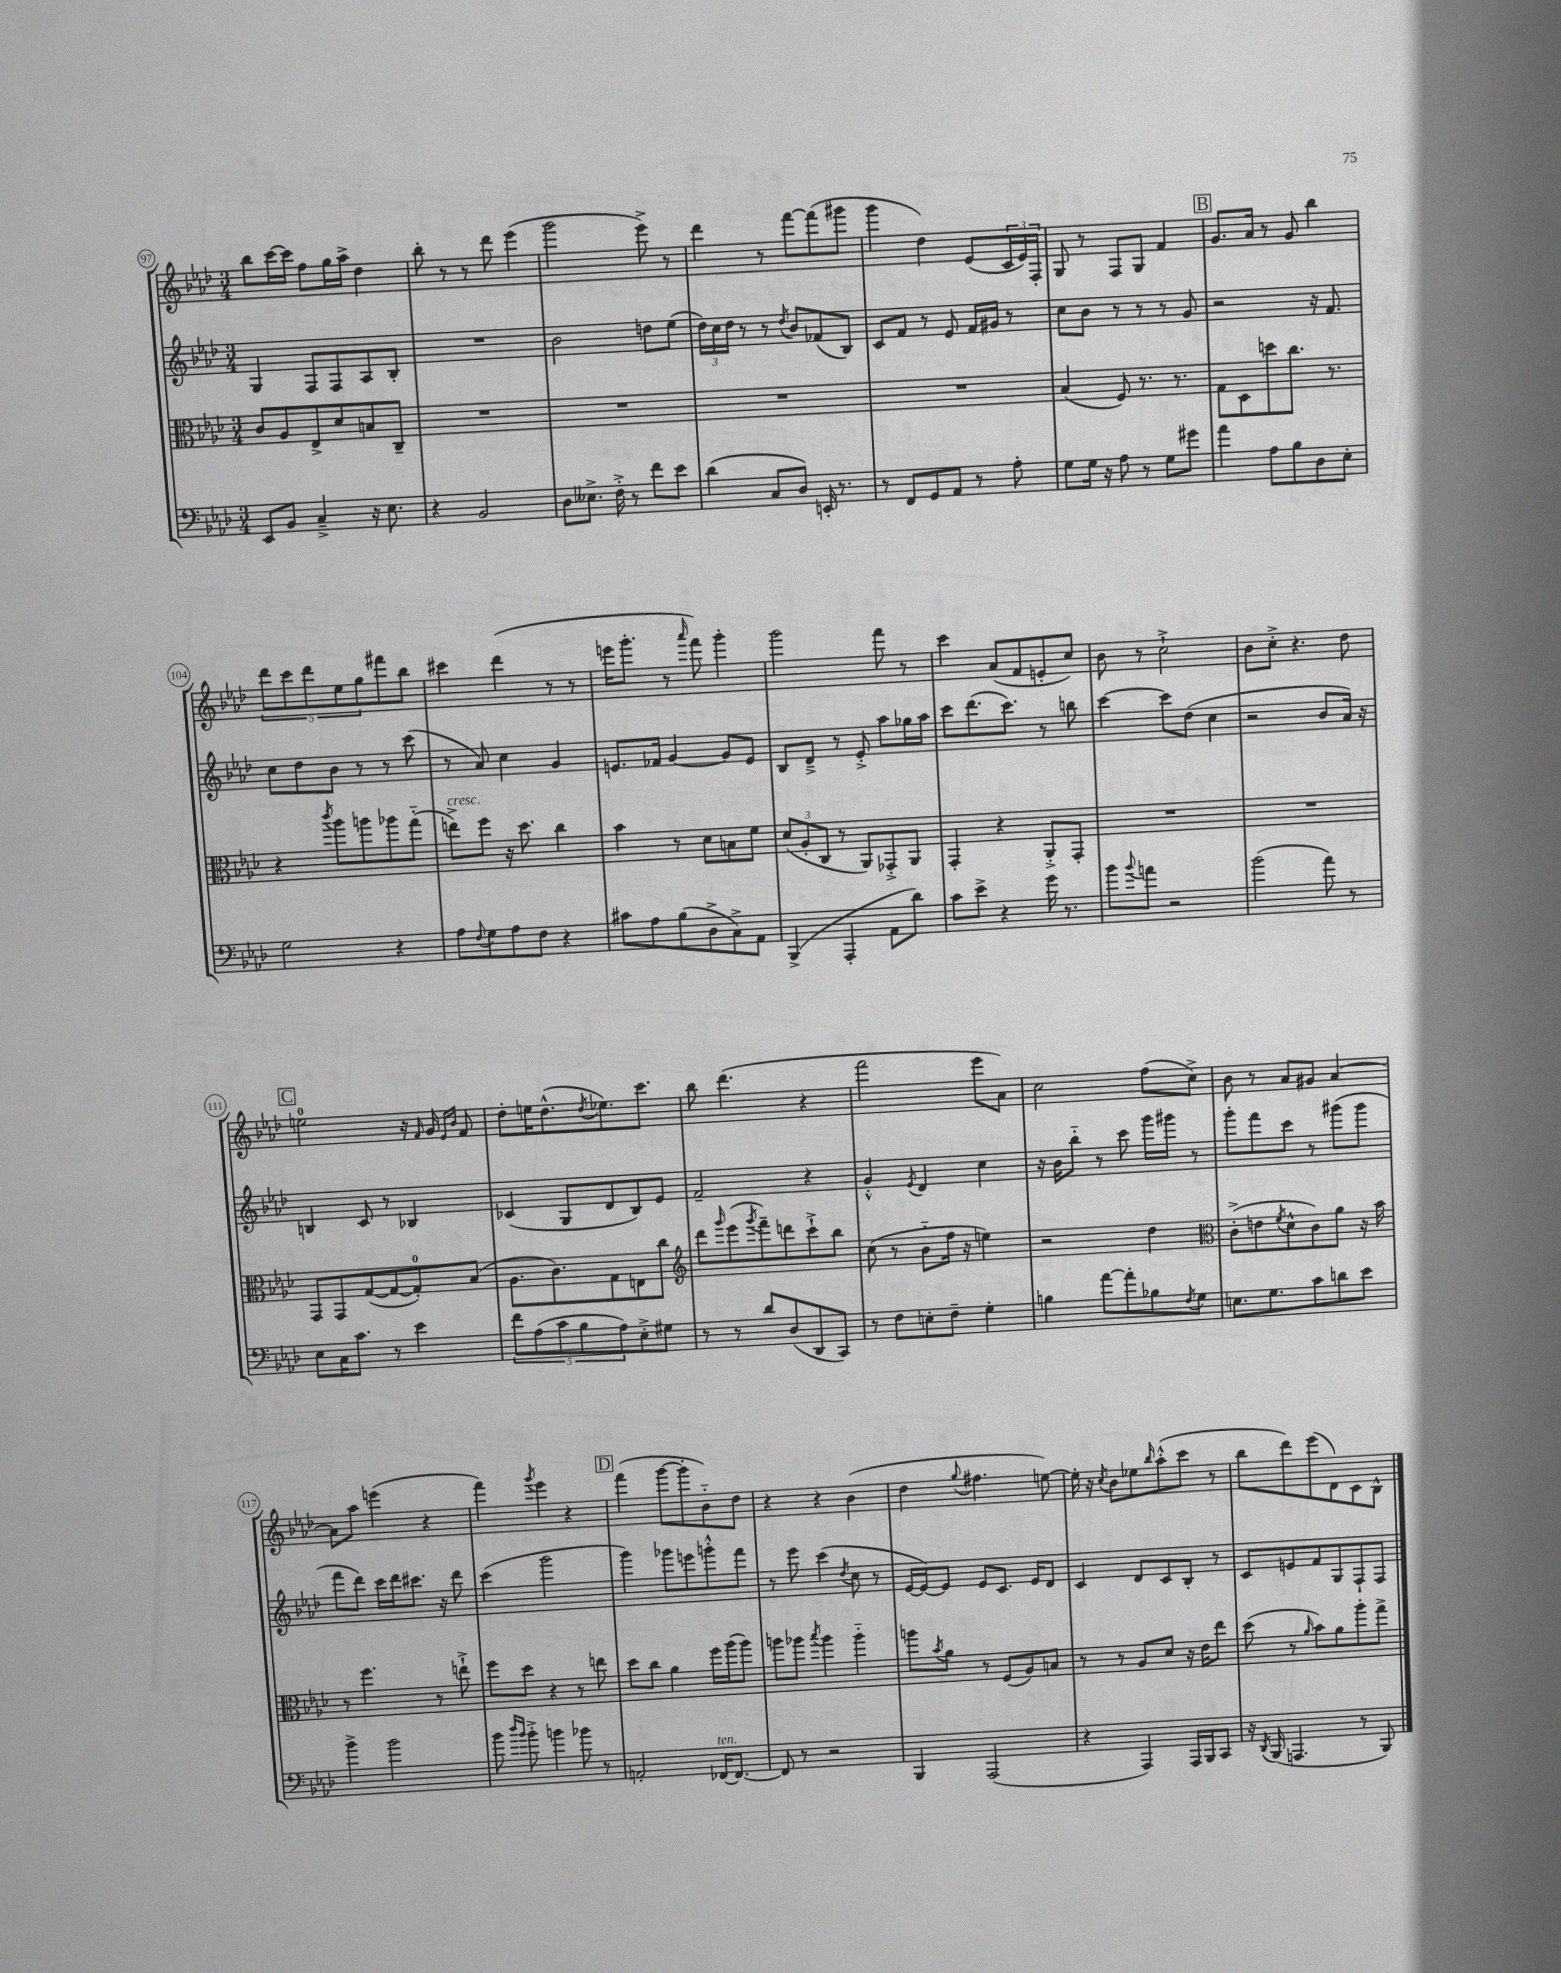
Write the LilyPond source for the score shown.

<<
\new StaffGroup <<
\new Staff = "s0" {
    \clef treble \key aes \major \numericTimeSignature \time 3/4
    bes''8 c'''16~ c'''16 f''8 g''16 aes''16-> des''4 |
    bes''8-. r8 r8 des'''8 ees'''4( |
    g'''2 ees'''8->) r8 |
    des'''4 r8 f'''8~ f'''8( gis'''8 |
    g'''4 des''4) ees'8( \tuplet 3/2 { c'16 ees'16) f16-. } |
    g8 r8 f8 g8 f'4 |
    \mark \markup { \box "B" } g'8. aes'16 r8 g'8 bes''4 |
    \tuplet 5/4 { des'''8 c'''8 des'''8 ees''8 g''8 } fis'''8 bes''8 |
    cis'''4 des'''4( r8 r8 |
    e'''16 g'''8.-. r8 \grace { aes'''16 } f'''8) g'''4-. |
    g'''2 f'''8 r8 |
    c'''4 aes'8( f'8 e'8-. c''8) |
    bes'8 r8 c''2-!-> |
    bes'8 c''8-.-> r4. des''8 |
    \mark \markup { \box "C" } e''2-0 r16 \grace { f'16 } g'16 \grace { ees'16 bes'16 } f'8 |
    des''8-. e''16 des''8.-^( \acciaccatura { des''8 } ees''8.) c'''8. |
    bes''8 des'''4.( r4 |
    f'''2 ees'''8 aes'8) |
    c''2 f''8( c''8->) |
    bes'8 r8 aes'8 gis'8 aes'4~ |
    aes'8 aes''8 e'''4( r4 |
    f'''4) \acciaccatura { g'''8 } ees'''4 r4 |
    \mark \markup { \box "D" } f'''4( g'''8~ g'''8-. bes'8-_) des''8 |
    r4 r4 bes'4( |
    des''4 \appoggiatura { g''8 } fis''4. e''8~) |
    e''16-. r16 \acciaccatura { c''8 } bes'8 ees''8 \grace { bes''16 } aes''8-.-^( c'''8 r8 |
    bes''8 des'''8) ees'''8( des'8) c'8 bes8-^ \bar "|." |
}
\new Staff = "s1" {
    \clef treble \key aes \major \numericTimeSignature \time 3/4
    g4 f8 f8 aes8 bes8-. |
    R2. |
    bes'2 d''8 ees''8( |
    \tuplet 3/2 { des''16) c''16 des''16 } r8 r8 \acciaccatura { des''8 } bes'8 fes'8( bes8) |
    c'8 f'8 r8 ees'8 f'16 gis'16 r8 |
    c''8 bes'8 r8 r8 r8 g'8 |
    \mark \markup { \box "B" } r2 r16 f'8. |
    c''8 des''8 bes'8 r8 r8 c'''8( |
    r8 aes'8) c''4 g'4 |
    e'8. fes'16 g'4~ g'8 e'8 |
    bes8 des'8---> r8 ees'8-.-> aes''8 ges''16 aes''16 |
    c'''8 des'''8.( c'''8.) r8 b''8 |
    c'''4~ c'''8 des''8( c''4 |
    r2 bes'8 aes'16) r16 |
    \mark \markup { \box "C" } b4 c'8 r8 bes4 |
    ces'4( g8 des'8 bes8) ees'8 |
    f'2-- r4 |
    g'4-.-^ \acciaccatura { ees'8 } des'4 c''4 |
    r16 bes'16 bes''8-_ r8 c'''8 g'''16 gis'''16 r8 |
    g'''8-. f'''8 c'''8 r8 gis'''8( gis'''8 |
    f'''8 des'''8) c'''16 des'''16 cis'''8. r16 des'''8 |
    c'''4( g'''2 |
    \mark \markup { \box "D" } g'''4) ges'''8 e'''8 g'''8-.-^ f'''8 |
    r8 ees'''8 c'''4( \acciaccatura { des''8 } c''8 r8 |
    ees'16~ ees'16~) ees'8 ees'8 c'8. ees'16 des'8 |
    c'4 des'8 c'8 bes8-. r8 |
    c'8 e'8 f'8 g8 f8-! f8 \bar "|." |
}
\new Staff = "s2" {
    \clef alto \key aes \major \numericTimeSignature \time 3/4
    c'8 aes8 ees8-> des'8 b8 c8-- |
    R2. |
    R2. |
    R2. |
    R2. |
    bes4( f8) r8. r8. |
    \mark \markup { \box "B" } g8 des8 d''8 c''8. r8. |
    r4 \acciaccatura { c'''8 } aes''8 a''8 aes''8 g''8-_( |
    e''8->^\markup { \italic "cresc." }) f''8 r16 des''8. c''4 |
    bes'4 r8 des'8 b8 f'8 |
    \tuplet 3/2 { des'8( aes8-. c8 } r8 aes,8) ges,8-.-> aes,8 |
    g,4-. r4 aes,8-.-> g,8-. |
    R2. |
    R2. |
    \mark \markup { \box "C" } g,8 g,8 g8~( g8~ g8-0-.) bes8( |
    aes8. c'8.) g8 e8 c''8 |
    \clef treble des'''8 \grace { g'''16 } ees'''8( \acciaccatura { g'''8 } f'''8--) d'''8 c'''8-!-> bes''8 |
    c''8( r8 bes'8-_ f''16 r16 e''4) |
    r2 des''4 |
    \clef alto c'8-.->( e'8 \acciaccatura { f'8 } des'8-^ c'8) aes'8 r16 bes'16 |
    r8 f''4. r8 e''8-!-> |
    f''8 des''8 r4 r8 e''8 |
    \mark \markup { \box "D" } des''8 c''8 aes'4 f''16 aes''16( aes''8) |
    a''8 aes''8 \acciaccatura { bes''8 } aes''4 aes''4-_ |
    a''8 \acciaccatura { bes'8 } aes'8 r8 f8( aes8) b8 |
    r8 r8 aes8 des'8 r16 ees'16 ees''8 |
    des''8( r8 \grace { aes'16 } bes'8) aes'8 aes''8-. g''8-> \bar "|." |
}
\new Staff = "s3" {
    \clef bass \key aes \major \numericTimeSignature \time 3/4
    ees,8 bes,8 c4---> r16 ees8. |
    r4 bes,2 |
    des8 eeses8.-> f16-.-> r8 f'8 ees'8 |
    des'4( c8 des8) e,16-. r8. |
    r8 f,8 g,8 aes,8 r8 aes8-. |
    g8 g16 r16 aes8 r8 g8 gis'8 |
    \mark \markup { \box "B" } aes'4 aes8 bes8 des8 ees8-. |
    g2 r4 |
    aes8 \appoggiatura { f8 } g8 aes8 f8 r4 |
    cis'8 aes8 bes8( des8-> c8->) aes,8 |
    bes,,4->( aes,,4-. aes,8 des'8) |
    c'8 ees'8-> r4 g'16 r8. |
    bes'8 \appoggiatura { bes'8 } a'8 r2 |
    bes'2( aes'8) r8 |
    \mark \markup { \box "C" } ees8 c16 c'8. r8 ees'4 |
    \tuplet 5/4 { f'8 aes8( c'8 bes8 aes8) } ees8-.-> gis8 |
    r8 r8 des'8 des8( des,8 c,8) |
    r8 f8 e8-. f8-- g4-. |
    b4 aes'8~ aes'8-. bes8 \acciaccatura { f8 } g8 |
    e8. g8. c'8 d'8 ees'8 |
    bes'4-> bes'2 |
    bes'8 \grace { des''16 bes'16 } bes'8-.-> b'4 bes'8 r8 |
    \mark \markup { \box "D" } a,2-. fes,16~^\markup { \italic "ten." } fes,8.~ |
    fes,8 r8 r2 |
    bes,,4 aes,,2( |
    r4 aes,,4) aes,,16 bes,,16 c,8 |
    r16 \acciaccatura { des,8 } bes,,16( a,,4. r8 bes,,8) \bar "|." |
}
>>
>>
\layout { \context { \Score currentBarNumber = #97 \override BarNumber.stencil = #(make-stencil-circler 0.1 0.3 ly:text-interface::print) } }
